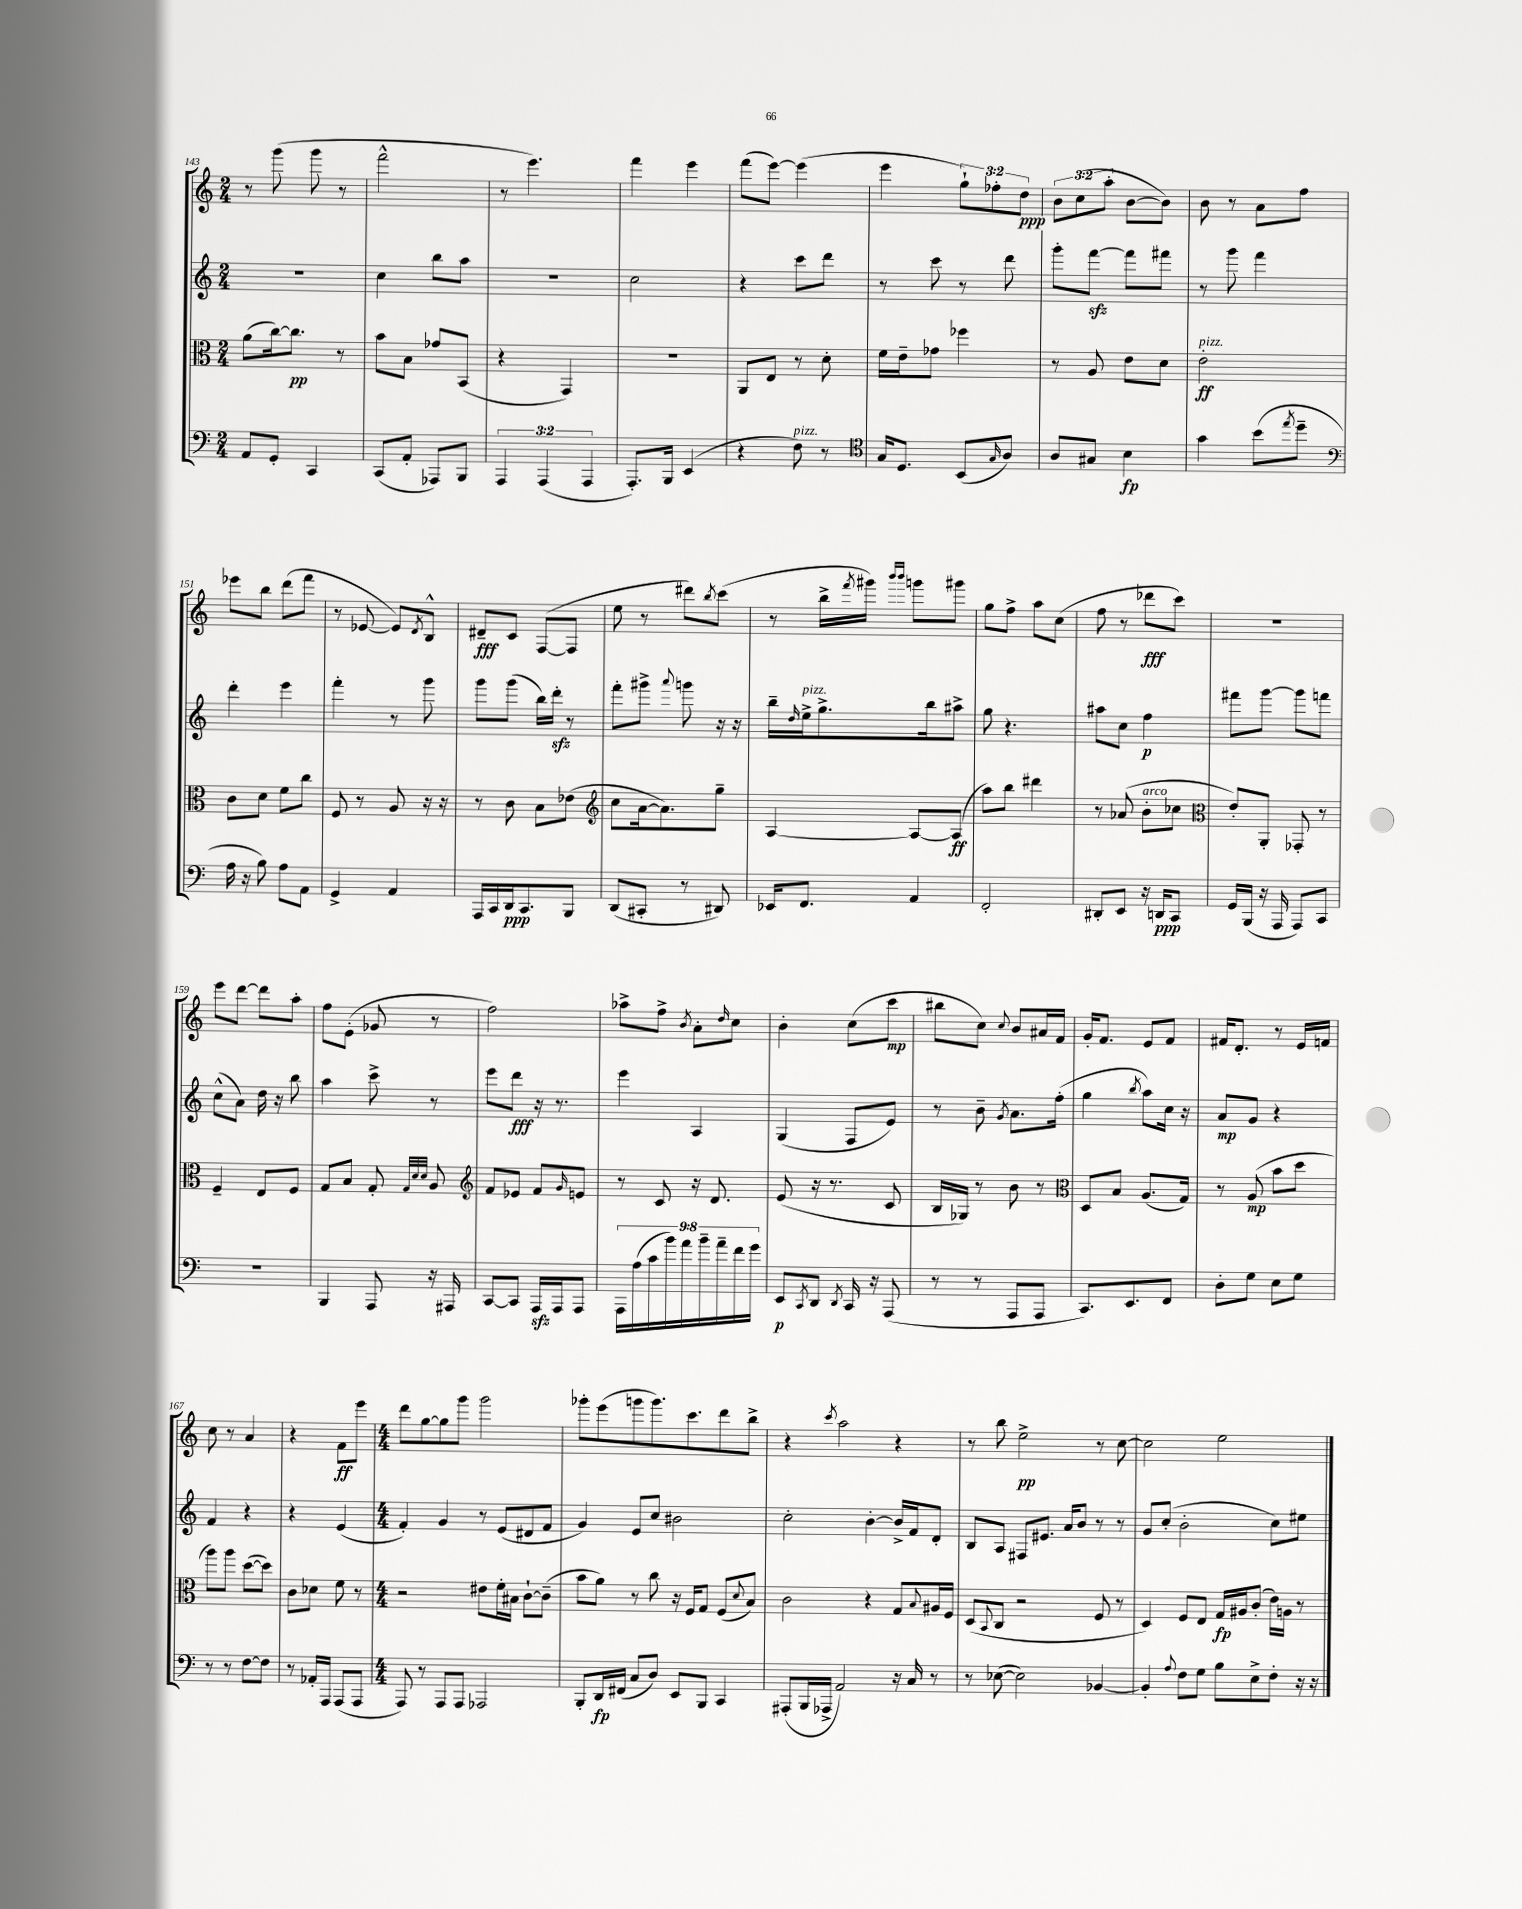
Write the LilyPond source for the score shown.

<<
\new StaffGroup <<
\new Staff = "s0" {
    \clef treble \key c \major \numericTimeSignature \time 2/4 \override Staff.TupletNumber.text = #tuplet-number::calc-fraction-text
    r8 g'''8( g'''8 r8 |
    f'''2-^ |
    r8 e'''4.) |
    f'''4 e'''4 |
    f'''8( e'''8~) e'''4( |
    e'''4 \tuplet 3/2 { g''8-!) fes''8-. d''8\ppp } |
    \tuplet 3/2 { b'8 c''8( a''8-. } b'8~ b'8) |
    b'8 r8 a'8 f''8 |
    ees'''8 b''8 d'''8( f'''8 |
    r8 ees'8~ ees'8) \acciaccatura { d'8 } b8-^ |
    dis'8--\fff c'8 f8~( f8 |
    e''8 r8 dis'''8) \acciaccatura { b''8 } c'''8( |
    r8 b''16-> \acciaccatura { f'''8 } gis'''16) \grace { b'''16 b'''16 } g'''8 gis'''8 |
    g''8 f''8-> a''8 c''8( |
    f''8 r8 des'''8\fff c'''8) |
    r2 |
    e'''8 d'''8~ d'''8 a''8-. |
    f''8 e'8-.( ges'8 r8 |
    f''2) |
    aes''8-> f''8-> \acciaccatura { b'8 } a'8-. \grace { d''16 } c''8 |
    b'4-. c''8( c'''8\mp |
    bis''8 c''8) \appoggiatura { c''8 } b'8 ais'16 f'16 |
    g'16-. f'8. e'8 f'8 |
    fis'16 d'8.-. r8 e'16 f'16 |
    c''8 r8 a'4 |
    r4 f'8\ff e'''8 |
    \numericTimeSignature \time 4/4 d'''8 g''8~ g''8 g'''8 g'''2 |
    ges'''8-. e'''8( g'''8 g'''8.) c'''8. d'''8 b''8-> |
    r4 \acciaccatura { c'''8 } a''2 r4 |
    r8 b''8 e''2->\pp r8 c''8~ |
    c''2 e''2 \bar "|." |
}
\new Staff = "s1" {
    \clef treble \key c \major \numericTimeSignature \time 2/4
    r2 |
    c''4 b''8 a''8 |
    r2 |
    c''2 |
    r4 c'''8 d'''8 |
    r8 c'''8 r8 d'''8 |
    g'''8-. f'''8~\sfz f'''8 fis'''8 |
    r8 g'''8 f'''4 |
    d'''4-. e'''4 |
    f'''4-. r8 g'''8 |
    g'''8 g'''8( b''16) d'''16-.\sfz r8 |
    f'''8-. gis'''8-> \appoggiatura { a'''8 } g'''8 r16 r16 |
    b''16-- \grace { d''16 } e''16->^\markup { \italic "pizz." } g''8.-> b''16 ais''8-> |
    g''8 r4. |
    ais''8 c''8 f''4\p |
    fis'''8 g'''8~ g'''8 f'''8 |
    c''8-^( a'8) d''16 r16 b''8 |
    a''4 c'''8-> r8 |
    e'''8 d'''8\fff r16 r8. |
    e'''4 a4 |
    g4( f8 e'8) |
    r8 b'8-- \acciaccatura { g'8 } a'8. f''16-.( |
    g''4 \acciaccatura { b''8 } a''8) c''16 r16 |
    a'8\mp g'8 r4 |
    f'4 r4 |
    r4 e'4( |
    \numericTimeSignature \time 4/4 f'4-.) g'4 r8 e'8( dis'8 f'8 |
    g'4) e'8 c''8 bis'2 |
    c''2-. b'4~-. b'16-> f'16 d'8-. |
    b8 a8 fis8 eis'8. a'16 b'8 r8 r8 |
    g'8 c''8-.( b'2-. c''8) eis''8 \bar "|." |
}
\new Staff = "s2" {
    \clef alto \key c \major \numericTimeSignature \time 2/4
    a'8( c''16~) c''8.\pp r8 |
    b'8 b8 ges'8 b,8( |
    r4 g,4) |
    R2 |
    a,8 e8 r8 d'8-. |
    f'16 e'16-- ges'8 fes''4 |
    r8 a8 e'8 d'8 |
    e'2-.\ff^\markup { \italic "pizz." } |
    c'8 d'8 f'8 c''8 |
    f8 r8 a8 r16 r16 |
    r8 c'8 b8 ees'8( |
    \clef treble c''8 a'16~ a'8.) g''8-- |
    a4~ a8~ a8\ff( |
    a''8) b''8 dis'''4 |
    r8 aes'8( b'8-.^\markup { \italic "arco" } ces''8 |
    \clef alto e'8-.) a,8-. ges,8-. r8 |
    f4-- e8 f8 |
    g8 b8 g8-. \grace { g32 d'32 d'32 } a8 |
    \clef treble f'8 ees'8 f'8 \grace { g'16 } e'8 |
    r8 c'8 r16 d'8. |
    e'8( r16 r8. c'8 |
    b16 ges16) r8 b'8 r8 |
    \clef alto d8 b8 a8.( g16) |
    r8 a8\mp( b'8 d''8 |
    a''8) a''8 d''8~( d''8) |
    c'8 des'8 f'8 r8 |
    \numericTimeSignature \time 4/4 r2 eis'8 f'16-. bis16 c'8~-! c'8--( |
    b'8 a'8) r8 c''8 r16 f16 g8 f8( \appoggiatura { d'8 } b8) |
    c'2 r4 g8 \appoggiatura { b8 } ais16 f16 |
    d8( \appoggiatura { b,8 } c8 r2 f8 r8 |
    d4) f8 e8 g16\fp ais16 c'8-.( e'16) a16 r8 \bar "|." |
}
\new Staff = "s3" {
    \clef bass \key c \major \numericTimeSignature \time 2/4 \override Staff.TupletNumber.text = #tuplet-number::calc-fraction-text
    a,8 g,8-. c,4 |
    c,8( a,8-. aes,,8) b,,8 |
    \tuplet 3/2 { a,,4 a,,4( a,,4 } |
    a,,8.-.) b,,16 e,4( |
    r4 f8^\markup { \italic "pizz." }) r8 |
    \clef tenor g16 d8. b,8( \grace { g16 } a8) |
    a8 gis8 b4\fp |
    g'4 b'8( \acciaccatura { e''8 } d''8-- |
    \clef bass a16 r16 b8) a8 a,8 |
    g,4-> a,4 |
    a,,16 c,16 d,16\ppp c,8. b,,8 |
    d,8( cis,8-. r8 dis,8) |
    ees,16 f,8. a,4 |
    f,2-. |
    dis,8-. e,8 r16 d,16\ppp c,8 |
    g,16 b,,16( r16 a,,16 a,,8) c,8 |
    r2 |
    b,,4 a,,8 r16 ais,,16 |
    c,8~ c,8 a,,16\sfz a,,16 a,,8 |
    \tuplet 9/8 { a,,16 a16( c'16 b'16) a'16 b'16-- a'16-- f'16 g'16 } |
    e,8\p \acciaccatura { c,8 } d,8 \acciaccatura { d,8 } c,16 r16 a,,8( |
    r8 r8 a,,8 a,,8 |
    c,8.) e,8. f,8 |
    d8-. g8 e8 g8 |
    r8 r8 f8~ f8 |
    r8 aes,16-. a,,16 a,,8( a,,8 |
    \numericTimeSignature \time 4/4 a,,8) r8 a,,8 a,,8 aes,,2 |
    b,,8-. d,16\fp fis,16( c8 d8) e,8 b,,8 c,4 |
    ais,,8-.( b,,16 aes,,16-> a,2) r16 c16 r8 |
    r8 ees8~( ees2) bes,4~ |
    bes,4-. \appoggiatura { a8 } f8 g8 b8 e8-> f8-. r16 r16 \bar "|." |
}
>>
>>
\layout { \context { \Score currentBarNumber = #143 } }
